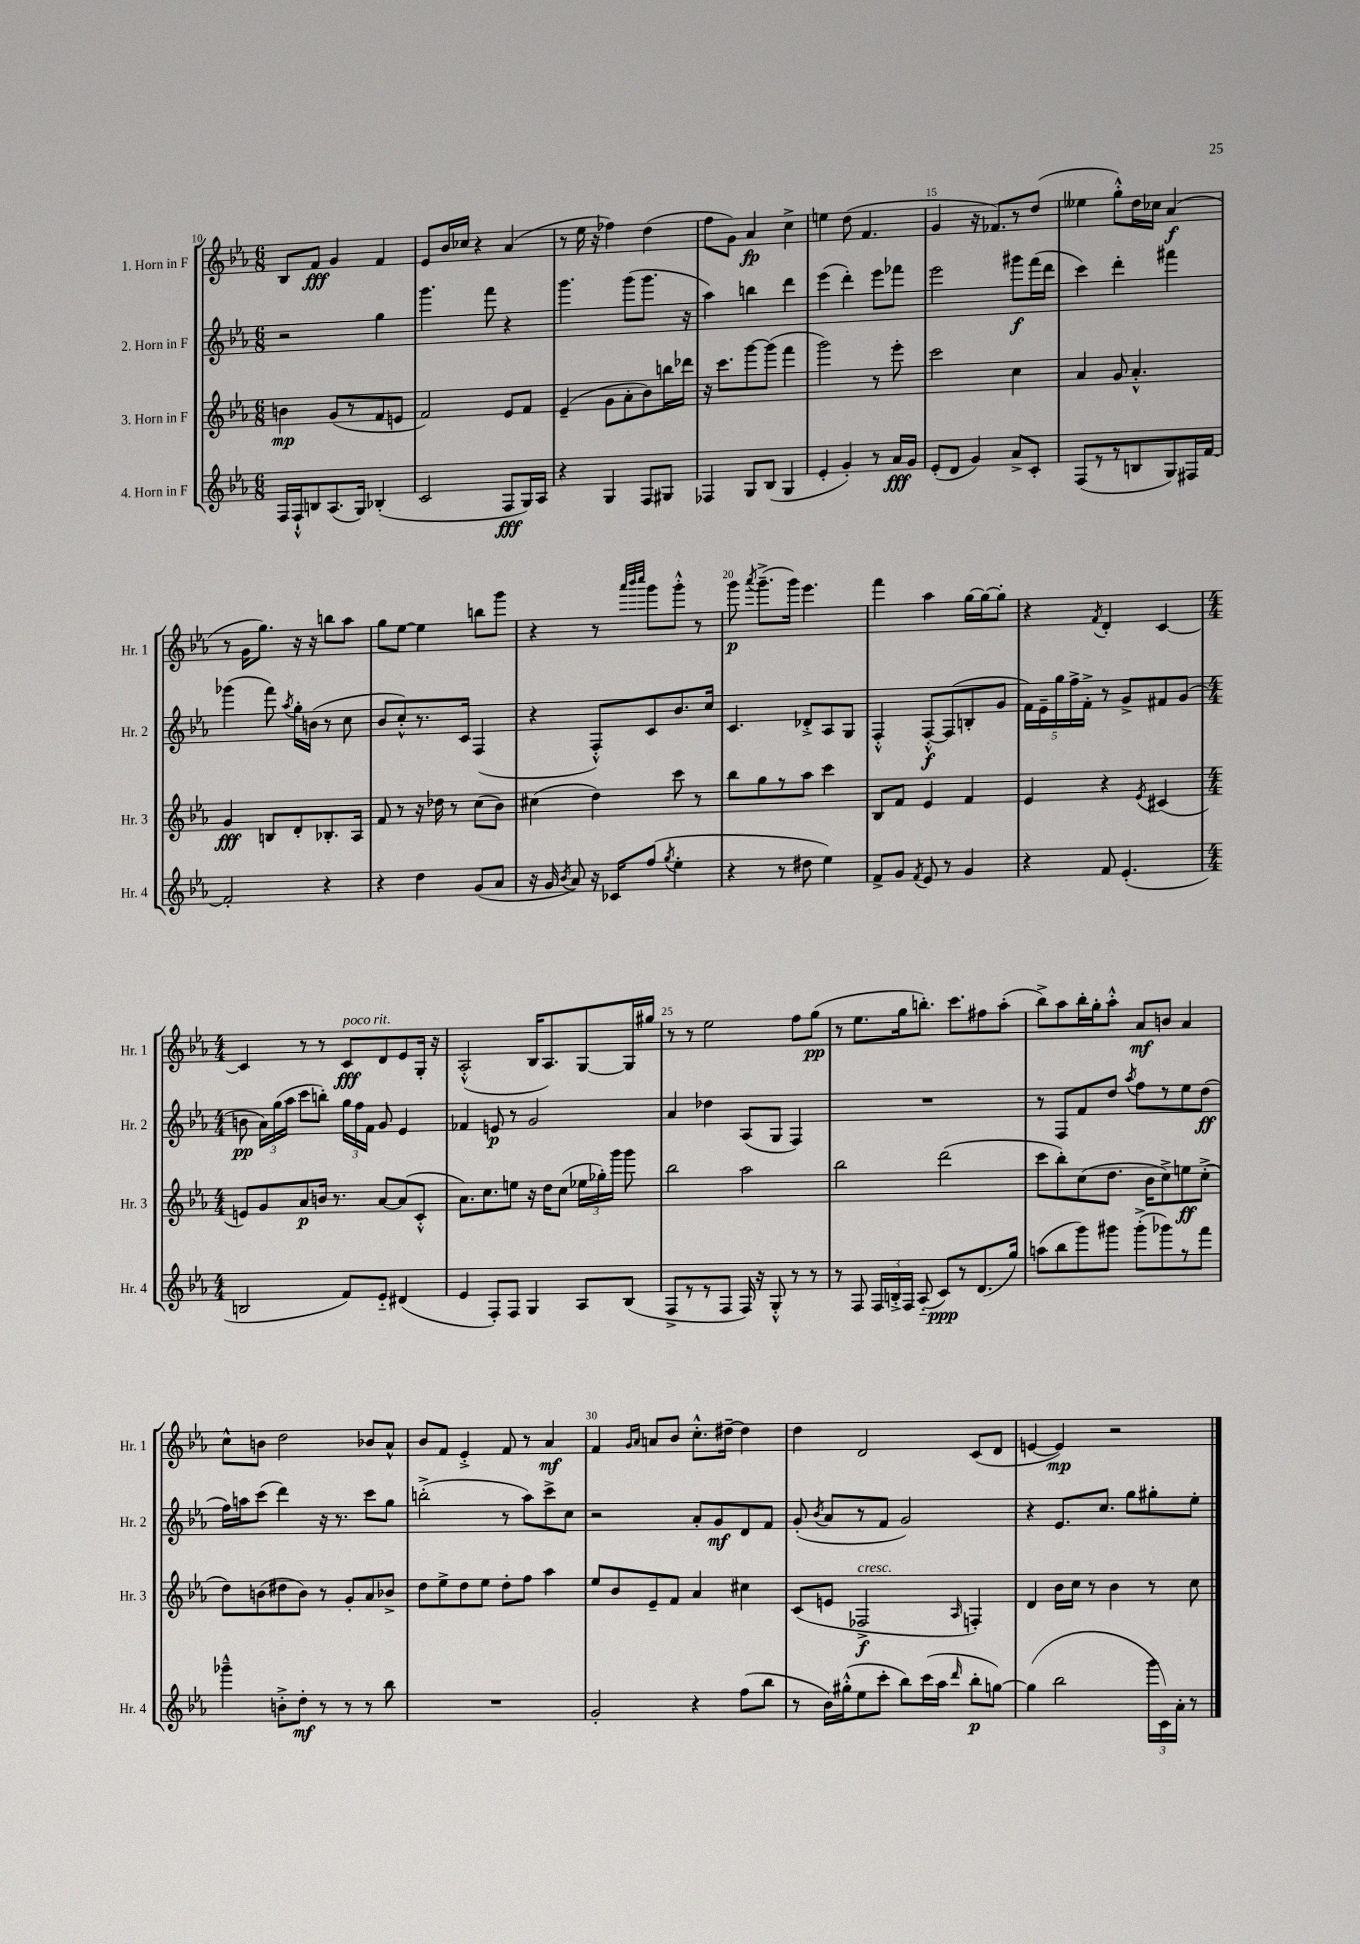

**kern	**kern	**kern	**kern
*staff4	*staff3	*staff2	*staff1
*clefG2	*clefG2	*clefG2	*clefG2
*k[b-e-a-]	*k[b-e-a-]	*k[b-e-a-]	*k[b-e-a-]
*M6/8	*M6/8	*M6/8	*M6/8
16F	4b	2r	8B-
16F`^^	.	.	.
8B	.	.	8f
(8.A-	(8g	.	4g
.	8r	.	.
16G)	.	.	.
(4B-'	8f	4gg	4f
.	8e	.	.
=	=	=	=
2c	2f)	4.ggg	8e-
.	.	.	16b-
.	.	.	16cc-
.	.	.	4r
.	.	8fff	.
8F	8e-	4r	(4a-
16G)	8f	.	.
16A-	.	.	.
=	=	=	=
4r	(4e-~	4.ggg	8r
.	.	.	16ee-
.	.	.	16r
4G	8g	.	4ff-)
.	8a-'	(8ggg	.
8F	8b-)	8.ggg	(4dd
8G#	16bb	.	.
.	16ddd-	16r	.
=	=	=	=
4F-	16r	4aa-)	8ff
.	8.ccc	.	.
.	.	.	8g)
8G	[8ggg	4bb	4a-
(8B-	(8ggg]	.	.
4G	4fff	4ddd	4cc^
=	=	=	=
4e-'	2ggg)	(4eee-	4ee
4g')	.	4ddd')	(8dd
.	.	.	4.f
8r	8r	8eee-	.
16a-	8eee-'	8fff-	.
16g	.	.	.
=	=	=	=
(8e-'	2ccc	2eee-	4g
8d	.	.	.
4g)	.	.	16r
.	.	.	8.f-)
8a-^	4cc	8ggg#	8r
8c'	.	(16fff	(8dd
.	.	16ddd	.
=	=	=	=
(8F	4a-	4ccc)	4ee--
8r	.	.	.
8r	8g	4ddd'	8gg'^^)
8B	4.a-'^^	.	16dd
.	.	.	16cc-
8G)	.	4fff#	(4a-
16F#	.	.	.
[16f	.	.	.
=	=	=	=
2f']	4g	(4ggg-	8r
.	.	.	16g
.	.	.	8.gg)
.	8B	8fff)	.
.	.	8qaa-	.
.	8d'	16gg'	16r
.	.	(16b	16r
4r	8.B-'	8r	8bb
.	.	8cc	8aa-
.	16A-	.	.
=	=	=	=
4r	8f	8b-	8gg
.	8r	8cc'^^)	[8ee-
4dd	16r	8.r	4ee-]
.	16dd-	.	.
.	8r	.	.
.	.	16c	.
(8g	(8cc	(4F	8bb
8a-	8b-)	.	8ggg
=	=	=	=
16r	(4cc#	4r	4r
16g	.	.	.
8qb-	.	.	.
8a-)	.	.	.
16r	4dd)	8F'^^)	8r
16c-	.	.	.
.	.	.	32qqaaa-
.	.	.	32qqbbb-
.	.	.	32qqcccc
(8ff	.	8c	8ggg
8qgg	.	.	.
4ee-'	8ccc	8.b-	8ggg'^^
.	8r	.	8r
.	.	16cc	.
=	=	=	=
4r	8bb-	4.c	8ggg
.	.	.	8qaaa-
.	8gg	.	(8.ggg~^
8r	8r	.	.
.	.	.	16ggg)
8dd#	8aa-	8d-'^	4.eee-
4ee-)	4ccc	8A-	.
.	.	8G	.
=	=	=	=
8f^	8B-	4F'^^	4fff
8g	8f	.	.
8qf	.	.	.
8e-	4e-	[8F'^^	4aa-
8r	.	(8F]	.
4g	4f	8B'	[16gg
.	.	.	16gg_
.	.	8g	8gg']
=	=	=	=
4r	4e-	20f)	4r
.	.	20e-~	.
.	.	20gg	.
.	.	20ff^	.
.	.	20f'^	.
.	.	.	8qf
8f	4r	8r	4d'
(4.e-'	.	8g^	.
.	8qe-	.	.
.	(4c#	8f#	[4c
.	.	(8g	.
=	=	=	=
*M4/4	*M4/4	*M4/4	*M4/4
2B	8e)	8b	4c]
.	8g	24a-)	.
.	.	(24gg	.
.	.	24aa-	.
.	8a-	8ccc	8r
.	16b	8bb')	8r
.	8.r	.	.
8f)	.	24gg	8c
.	.	24ff	.
.	.	24f	.
8e-'~	[8a-	8g	8d
(4d#	(8a-]	4e-	8e-
.	8c'^^	.	16G'
.	.	.	16r
=	=	=	=
4e-	8.a-)	4f-	(2A-'^^
.	8.cc	.	.
8F')	.	8e	.
8F	8ee	8r	.
4G	16r	2g	16B-
.	16dd	.	8.A-)
.	(8cc	.	.
8A-	24ee-	.	[8G
.	24gg-')	.	.
.	24ggg	.	.
(8B-	8ggg	.	16G]
.	.	.	16gg#
=	=	=	=
8F^	2bb-	4a-	8r
8r	.	.	8r
8r	.	4dd-	2ee-
8F	.	.	.
16F)	2aa-	(8A-	.
16r	.	.	.
8G'^^	.	8G	.
8r	.	4F)	8ff
8r	.	.	(8gg
=	=	=	=
8r	2bb-	1r	8r
8F	.	.	8.ee-
24F	.	.	.
24B'^	.	.	.
.	.	.	16gg
24F	.	.	.
(8A-'~	.	.	8.bb')
8c)	(2ddd	.	.
.	.	.	8.ccc
8r	.	.	.
(8.d	.	.	8ff#
.	.	.	(8aa-'
16gg)	.	.	.
=	=	=	=
(8aa	8ccc	8r	8bb-^)
8bb-	8bb-')	8F	8aa-
8ggg)	(8cc	8f	16bb-'
.	.	.	16gg'
8ggg#	8.dd	8dd	8aa-'^^
.	.	8qaa-	.
(8ggg#'^	.	8ff	8a-
.	16b-	.	.
8ggg-)	8cc^)	8r	8b
8r	8ee	8ee-	4a-
8fff	(8cc'^	(8dd	.
=	=	=	=
4ggg-~^^	8dd)	16ff)	8cc^^
.	.	16aa	.
.	(8b	(8ccc	8b
8b'^	8dd#	4ddd)	2dd
8dd'	8b)	.	.
8r	8r	16r	.
.	.	8.r	.
8r	8g'	.	.
8r	8a-	8ccc	8b-
8bb-	8b-^	8gg	8a-^^
=	=	=	=
1r	8dd	(2bb'^	8b-
.	8ee-^	.	8f
.	8dd	.	4e-'^
.	8ee-	.	.
.	8dd'	8r	8f
.	8ff	8aa-)	8r
.	4aa-	8ccc^	4a-
.	.	8cc	.
=	=	=	=
2g'	8ee-	2r	4f
.	8b-	.	.
.	.	.	16qqg
.	.	.	16qqa-
.	8e-~	.	8a
.	8f	.	8b-
4r	4a-	8a-'	8.cc'^^
.	.	8g	.
.	.	.	[16dd#~
(8ff	4cc#	8d	4dd#]
8bb-	.	8f	.
=	=	=	=
8r	(8c	(8g'	4dd
.	.	8qb-	.
16b-)	8e	8a-	.
(16gg#'^^	.	.	.
8ee-	2F-^	8r	2d
8ccc'	.	8f	.
8bb-)	.	2g)	.
(16ccc	.	.	.
16aa-	.	.	.
16qqddd	16qqA-	.	.
8bb-'	4F')	.	(8c
[8gg)	.	.	8d
=	=	=	=
(4gg]	4d	4r	[4e
2bb-	16b-	8.e-	4e])
.	16cc	.	.
.	8r	.	.
.	.	8.cc	.
.	4b-	.	2r
.	.	8gg	.
24ggg	8r	8gg#'	.
24c)	.	.	.
24a-'	.	.	.
8r	8cc	8ee-'	.
==	==	==	==
*-	*-	*-	*-
